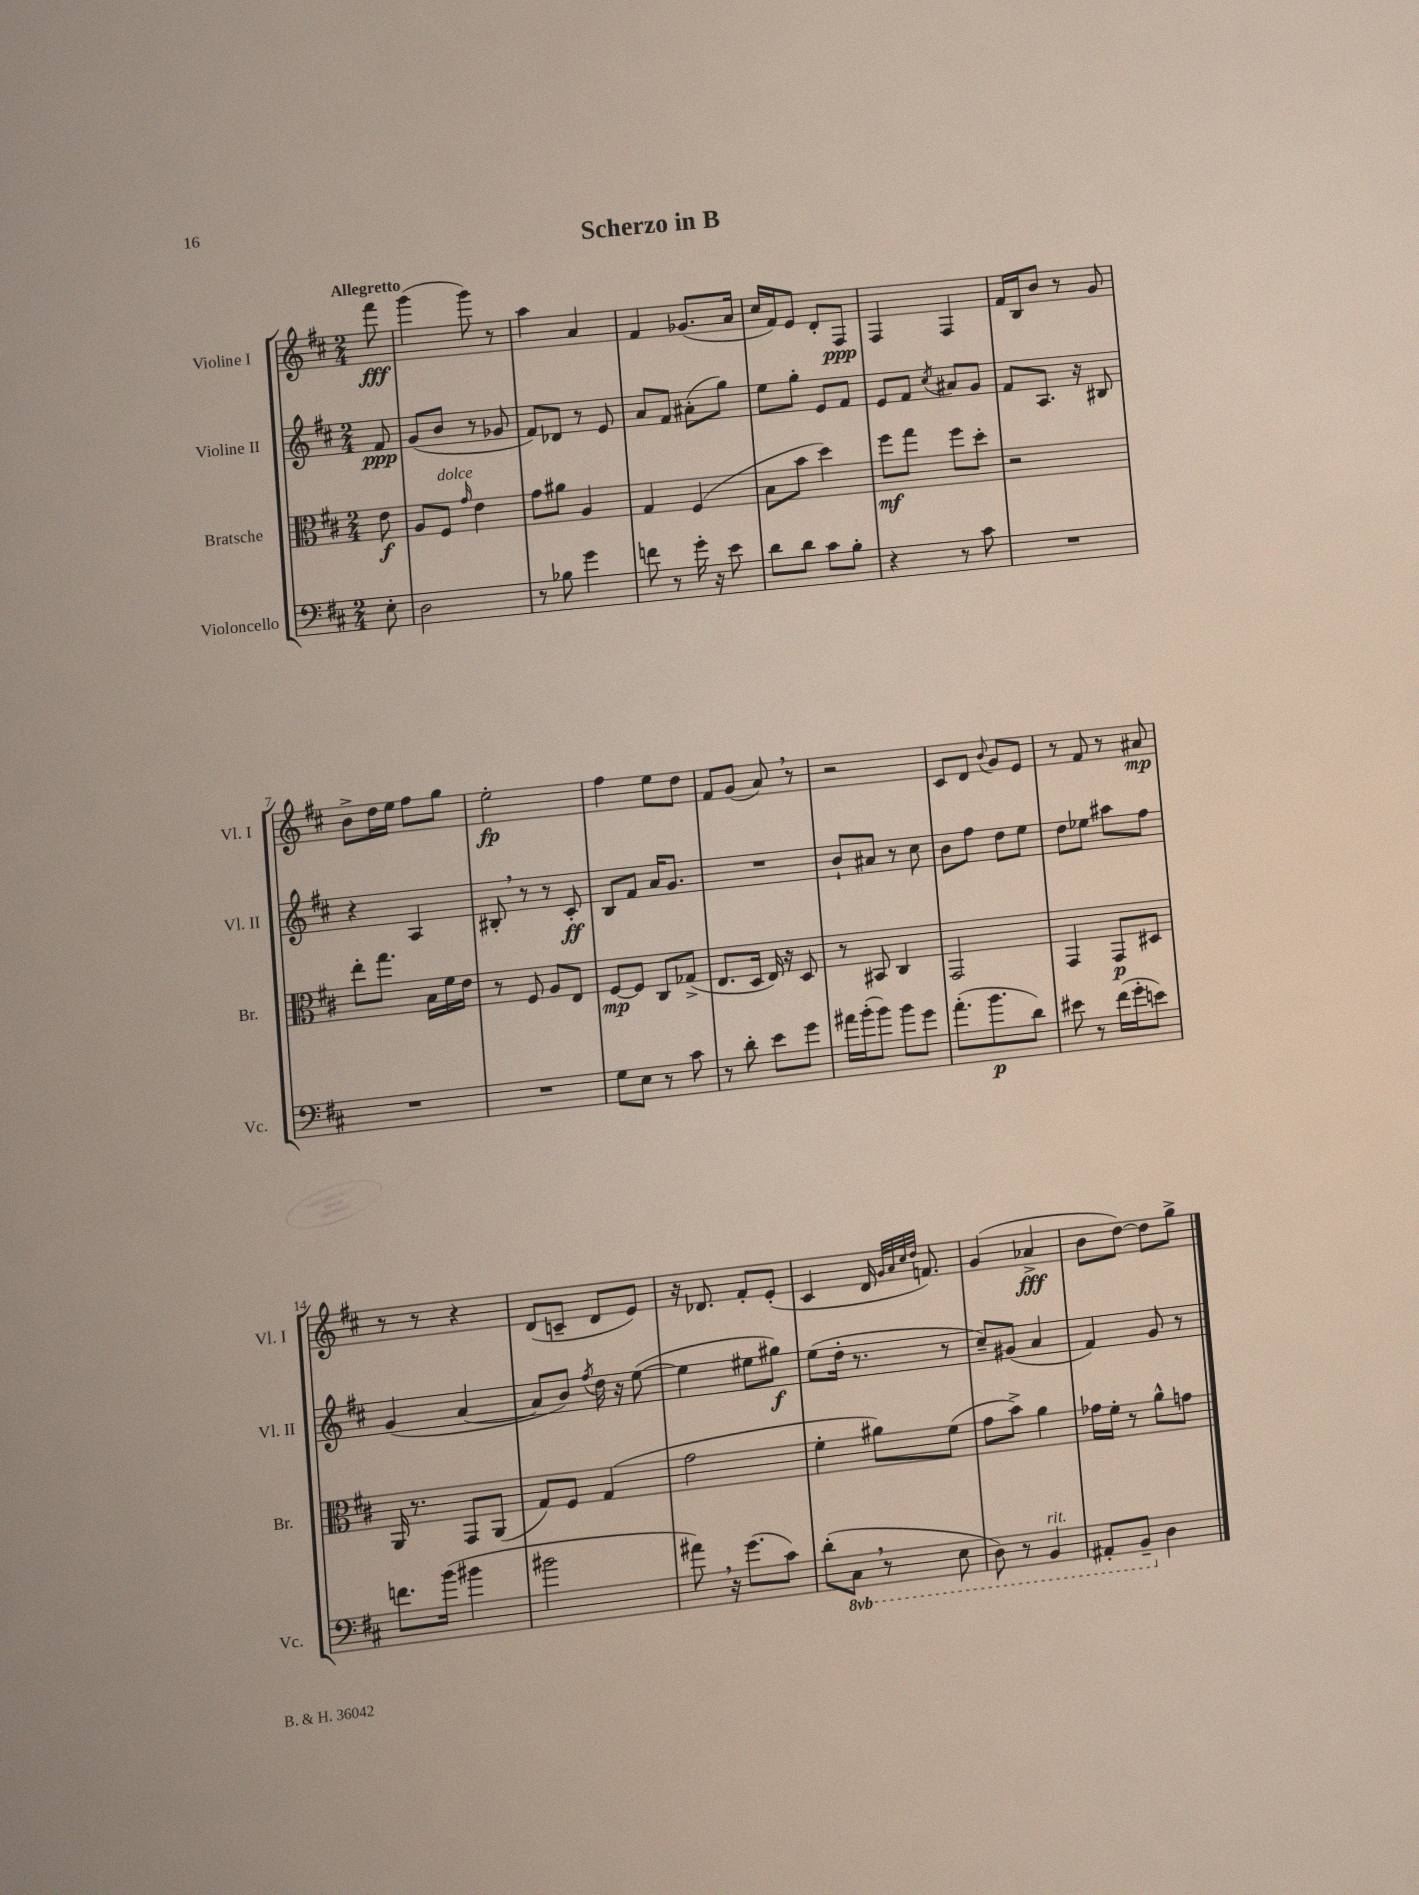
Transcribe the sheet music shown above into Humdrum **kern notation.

**kern	**dynam	**kern	**dynam	**kern	**dynam	**kern	**dynam
*part4	*part4	*part3	*part3	*part2	*part2	*part1	*part1
*staff4	*staff4	*staff3	*staff3	*staff2	*staff2	*staff1	*staff1
*I"Violoncello	*	*I"Bratsche	*	*I"Violine II	*	*I"Violine I	*
*I'Vc.	*	*I'Br.	*	*I'Vl. II	*	*I'Vl. I	*
*clefF4	*	*clefC3	*	*clefG2	*	*clefG2	*
*k[f#c#]	*	*k[f#c#]	*	*k[f#c#]	*	*k[f#c#]	*
*M2/4	*	*M2/4	*	*M2/4	*	*M2/4	*
=	=	=	=	=	=	=	=
!	!	!	!	!	!	!LO:TX:a:B:t=Allegretto	!
8E'\	.	8e\	f	8f#/	ppp	8fff#\	fff
=1	=1	=1	=1	=1	=1	=1	=1
2D\	.	8A/L	.	(8g/L	.	(4ggg\	.
!	!	!LO:TX:a:i:t=dolce	!	!	!	!	!
.	.	8F#/J	.	8b/J	.	.	.
.	.	16qqg/	.	.	.	.	.
.	.	4e\	.	8r	.	8ggg\)	.
.	.	.	.	8g-X/	.	8r	.
=2	=2	=2	=2	=2	=2	=2	=2
8r	.	8g\L	.	8f#/L)	.	4aa\	.
8B-X\	.	8a#X\J	.	8d-X/J	.	.	.
4g\	.	4A/	.	8r	.	4a/	.
.	.	.	.	8e/	.	.	.
=3	=3	=3	=3	=3	=3	=3	=3
8fn\	.	4G/	.	8a/L	.	4f#/	.
8r	.	.	.	8f#/J	.	.	.
16g'\	.	(4F#/	.	(8a#X'\L	.	(8.g-X/L	.
16r	.	.	.	.	.	.	.
8e\	.	.	.	8gg\J)	.	.	.
.	.	.	.	.	.	16a/Jk	.
=4	=4	=4	=4	=4	=4	=4	=4
8d\L	.	8B\L	.	8ee\L	.	16cc#/LL	.
.	.	.	.	.	.	16f#/J)	.
8d\J	.	8b\J	.	8gg'\J	.	8e/J	.
8c#\L	.	4dd\)	.	8e/L	.	8d'/L	.
8B'\J	.	.	.	8f#/J	.	8F#/J	ppp
=5	=5	=5	=5	=5	=5	=5	=5
4r	.	8ff#\L	mf	8e/L	.	4F#/	.
.	.	8gg\J	.	8f#/J	.	.	.
.	.	.	.	8qcc#/	.	.	.
8r	.	8ff#\L	.	8a#X/L	.	4F#/	.
8c#\	.	8dd'\J	.	8g/J	.	.	.
=6	=6	=6	=6	=6	=6	=6	=6
2r	.	2r	.	8f#/L	.	16f#/LL	.
.	.	.	.	.	.	16B/J	.
.	.	.	.	8.A/J	.	8b/J	.
.	.	.	.	.	.	8r	.
.	.	.	.	16r	.	.	.
.	.	.	.	8B#X/	.	8g/	.
!!LO:LB:g=z
=7	=7	=7	=7	=7	=7	=7	=7
2r	.	8ee'\L	.	4r	.	8b^\L	.
.	.	8.gg\J	.	.	.	16dd\L	.
.	.	.	.	.	.	16ee\JJ	.
.	.	.	.	4A/	.	8ff#\L	.
.	.	16B\LL	.	.	.	.	.
.	.	16f#\	.	.	.	8gg\J	.
.	.	16e\JJ	.	.	.	.	.
=8	=8	=8	=8	=8	=8	=8	=8
2r	.	8r	.	8B#X',/	.	2ee'\	fp
.	.	8F#/	.	8r	.	.	.
.	.	8A/L	.	8r	.	.	.
.	.	8E/J	.	8c#'/	ff	.	.
=9	=9	=9	=9	=9	=9	=9	=9
8G\L	.	[8F#/L	mp	8B/L	.	4ff#\	.
8E\J	.	8F#/J]	.	8f#/J	.	.	.
8r	.	8C#/L	.	16a/KL	.	8ee\L	.
.	.	.	.	8.g/J	.	.	.
8c#\	.	(8G-X^/J	.	.	.	8dd\J	.
=10	=10	=10	=10	=10	=10	=10	=10
8r	.	8.E/L	.	2r	.	8f#/L	.
8d'\	.	.	.	.	.	(8g/J	.
.	.	16D/Jk	.	.	.	.	.
8e\L	.	16E/)	.	.	.	8a,/)	.
.	.	16r	.	.	.	.	.
8g\J	.	8D/	.	.	.	8r	.
=11	=11	=11	=11	=11	=11	=11	=11
16a#X\LL	.	8r	.	8b`/L	.	2r	.
(16b'\J	.	.	.	.	.	.	.
8b\J)	.	8BB#X/	.	8a#X/J	.	.	.
8b\L	.	4C#/	.	8r	.	.	.
8g\J	.	.	.	8cc#\	.	.	.
=12	=12	=12	=12	=12	=12	=12	=12
(8.a'\L	.	2GG/	.	8b\L	.	8c#/L	.
.	.	.	.	8ff#\J	.	8d/J	.
8.b\	p	.	.	.	.	.	.
.	.	.	.	.	.	8qqb/	.
.	.	.	.	8dd\L	.	8g/L	.
8d\J)	.	.	.	8ee\J	.	8e/J	.
=13	=13	=13	=13	=13	=13	=13	=13
8e#X\	.	4GG/	.	8dd\L	.	8r	.
8r	.	.	.	8ee-X\J	.	8f#/	.
(16f#\LL	.	8GG/L	p	8aa#X\L	.	8r	.
16g'\J	.	.	.	.	.	.	.
8en\J)	.	8D#X/J	.	8ff#\J	.	8a#X/	mp
!!LO:LB:g=z
=14	=14	=14	=14	=14	=14	=14	=14
8.fn\L	.	16AA/	.	(4g/	.	8r	.
.	.	8.r	.	.	.	.	.
.	.	.	.	.	.	8r	.
(16b\Jk	.	.	.	.	.	.	.
4b#X\	.	8GG/L	.	[4a/	.	4r	.
.	.	(8AA/J	.	.	.	.	.
=15	=15	=15	=15	=15	=15	=15	=15
2b#X\	.	8G/L)	.	8a/L]	.	(8d/L	.
.	.	8F#/J	.	8b/J)	.	8cn~/J	.
.	.	.	.	8qff#/	.	.	.
.	.	(4G/	.	16dd\	.	8d/L	.
.	.	.	.	16r	.	.	.
.	.	.	.	([8ee\	.	8e/J)	.
=16	=16	=16	=16	=16	=16	=16	=16
8a#X,\)	.	2g\	.	4ee\]	.	16r	.
.	.	.	.	.	.	8.d-X/	.
16r	.	.	.	.	.	.	.
(8.g\L	.	.	.	.	.	.	.
.	.	.	.	8ee#X\L	.	8f#'/L	.
8c#\J)	.	.	.	8gg#X\J)	f	(8e'/J	.
=17	=17	=17	=17	=17	=17	=17	=17
(8d'\L	.	4f#'\	.	(8ee\L	.	4c#/	.
*8ba	*	*	*	*	*	*	*
8CC#,\J	.	.	.	16dd'\Jk	.	.	.
.	.	.	.	8.r	.	.	.
8r	.	8a#X\L)	.	.	.	16d/	.
.	.	.	.	.	.	32qqg/LLL	.
.	.	.	.	.	.	32qqa/	.
.	.	.	.	.	.	32qqcc#/	.
.	.	.	.	.	.	32qqdd/JJJ	.
.	.	.	.	.	.	8.fn/)	.
8EE\	.	(8f#\J	.	8r	.	.	.
=18	=18	=18	=18	=18	=18	=18	=18
8DD\)	.	8g\L	.	8cc#~/L)	.	(4g/	.
8r	.	8b^\J)	.	(8g#X/J	.	.	.
!LO:TX:a:i:t=rit.	!	!	!	!	!	!	!
4BBB/	.	4a\	.	4a/	.	4a-X^/	fff
=19	=19	=19	=19	=19	=19	=19	=19
8AAA#X'/L	.	16g-X\LL	.	4f#/)	.	8b\L	.
.	.	16f#'\JJ	.	.	.	.	.
8BBB~/J	.	8r	.	.	.	[8dd\J)	.
*X8ba	*	*	*	*	*	*	*
4D\	.	8a^^\L	.	8g/	.	8dd\L]	.
.	.	8gn\J	.	8r	.	8gg^\J	.
==	==	==	==	==	==	==	==
*-	*-	*-	*-	*-	*-	*-	*-
